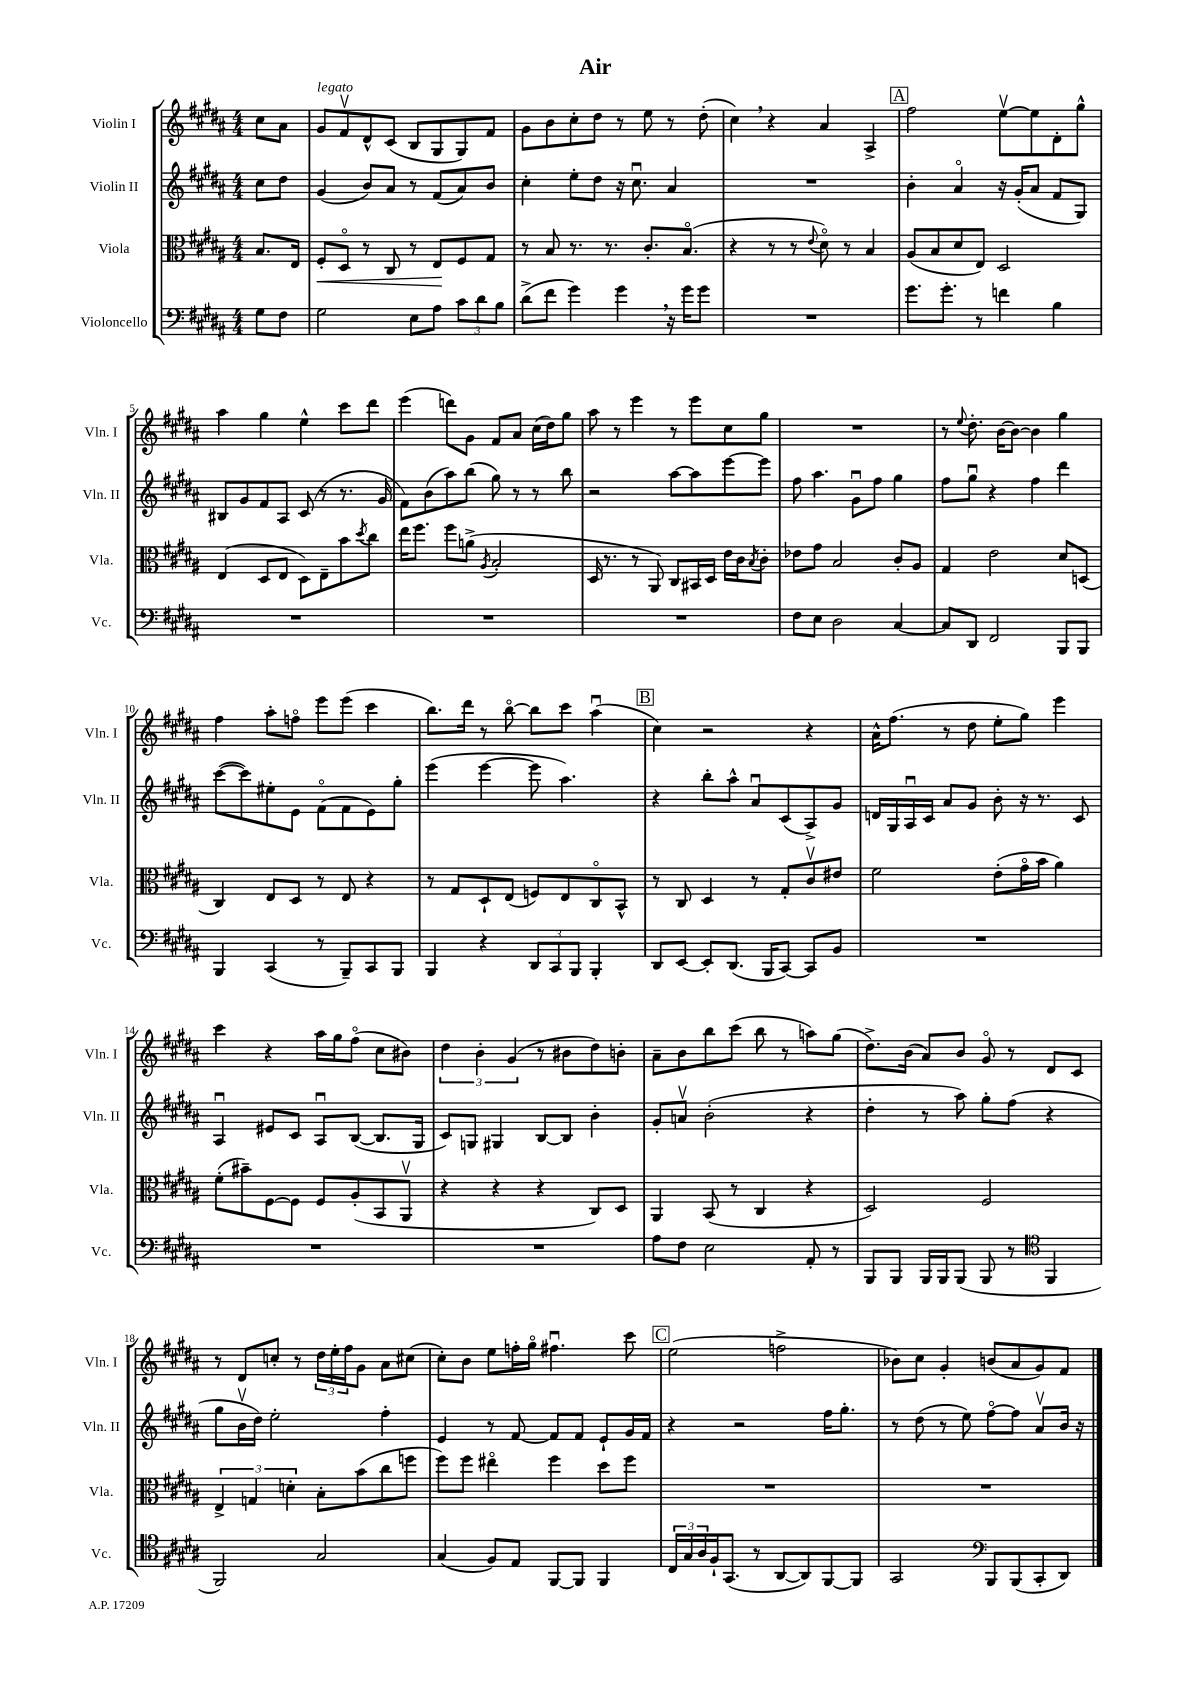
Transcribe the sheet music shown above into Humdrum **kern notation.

**kern	**kern	**kern	**kern
*staff4	*staff3	*staff2	*staff1
*clefF4	*clefC3	*clefG2	*clefG2
*k[f#c#g#d#a#]	*k[f#c#g#d#a#]	*k[f#c#g#d#a#]	*k[f#c#g#d#a#]
*M4/4	*M4/4	*M4/4	*M4/4
8G#	8.B	8cc#	8cc#
8F#	.	8dd#	8a#
.	16E	.	.
=	=	=	=
2G#	8F#'	(4g#	8g#
.	8D#o	.	8f#v
.	8r	8b)	8d#^^
.	8C#	8a#	(8c#
8E	8r	8r	8B
8A#	8E	(8f#	8G#
12c#	8F#	8a#)	8G#)
12d#	.	.	.
.	8G#	8b	8f#
12B	.	.	.
=	=	=	=
(8d#^	8r	4cc#'	8g#
8f#	8B	.	8b
4g#)	8.r	8ee'	8cc#'
.	.	8dd#	8dd#
.	8.r	.	.
4g#	.	16r	8r
.	.	8.cc#u	.
.	8.c#'	.	8ee
16r	.	4a#	8r
16g#	(8.Bo	.	.
8g#	.	.	(8dd#'
=	=	=	=
1r	4r	1r	4cc#)
.	8r	.	4r
.	8r	.	.
.	8qqe	.	.
.	8d#o)	.	4a#
.	8r	.	.
.	4B	.	4A#^
=	=	=	=
8.g#	(8A#	4b'	2ff#
.	8B	.	.
8.g#'	.	.	.
.	8d#	4a#o	.
8r	8E)	.	.
4f	2D#	16r	[8eev
.	.	(16g#'	.
.	.	8a#	8ee]
4B	.	8f#	8d#'
.	.	8G#)	8gg#^^
=	=	=	=
1r	(4E	8B#	4aa#
.	.	8g#	.
.	8D#	8f#	4gg#
.	8E	8A#	.
.	8D#)	(8c#	4ee^^
.	8E~	8r	.
.	8b	8.r	8ccc#
.	8qdd#	.	.
.	8cc#	.	8ddd#
.	.	16g#	.
=	=	=	=
1r	16ee	8f#)	(4eee
.	8.ff#	.	.
.	.	(8b	.
.	8ff#	8aa#)	8ddd)
.	(8a^	(8bb	8g#
.	8qA#	.	.
.	2B'	8gg#)	8f#
.	.	8r	8a#
.	.	8r	(16cc#
.	.	.	16dd#)
.	.	8bb	8gg#
=	=	=	=
1r	16D#	2r	8aa#
.	8.r	.	.
.	.	.	8r
.	8r	.	4eee
.	8AA#)	.	.
.	8C#	[8aa#	8r
.	16BB#	8aa#]	8eee
.	16D#	.	.
.	16e	[8eee	8cc#
.	16c#	.	.
.	8qB	.	.
.	8c#'	8eee]	8gg#
=	=	=	=
8F#	8e-	8ff#	1r
8E	8g#	4.aa#	.
2D#	2B	.	.
.	.	8g#u	.
.	.	8ff#	.
[4C#	8c#'	4gg#	.
.	8A#	.	.
=	=	=	=
8C#]	4G#	8ff#	8r
.	.	.	8qqee
8DD#	.	8gg#u	8.dd#'
2FF#	2e	4r	.
.	.	.	[16b
.	.	.	8b_
.	.	4ff#	4b]
8BBB	8d#	4ddd#	4gg#
8BBB	(8D	.	.
=	=	=	=
4BBB	4C#)	([8ccc#	4ff#
.	.	8ccc#])	.
(4CC#	8E	8ee#'	8aa#'
.	8D#	8e	8ffo
8r	8r	(8f#o	8eee
8BBB~)	8E	8f#	(8eee
8CC#	4r	8e)	4ccc#
8BBB	.	8gg#'	.
=	=	=	=
4BBB	8r	(4eee	8.bb)
.	8G#	.	.
.	.	.	16ddd#
4r	8D#`	[4eee	8r
.	(8E	.	[8bbo
12DD#	8F)	8eee]	8bb]
12CC#	.	.	.
.	8E	4.aa#)	8ccc#
12BBB	.	.	.
4BBB'	8C#o	.	(4aa#u
.	8BB^^	.	.
=	=	=	=
8DD#	8r	4r	4cc#)
[8EE	8C#	.	.
8EE']	4D#	8bb'	2r
(8.DD#	.	8aa#^^	.
.	8r	8a#u	.
16BBB	.	.	.
[8CC#)	8G#'	(8c#	.
8CC#]	8c#v	8A#^)	4r
8BB	8e#	8g#	.
=	=	=	=
1r	2f#	16d	16a#^^
.	.	16G#	(8.ff#
.	.	16A#u	.
.	.	16c#	.
.	.	8a#	8r
.	.	8g#	8dd#
.	(8e'	8b'	8ee'
.	16g#o	16r	8gg#)
.	16b	8.r	.
.	4a#)	.	4eee
.	.	8c#	.
=	=	=	=
1r	(8f#'	4A#u	4ccc#
.	8b#~)	.	.
.	[8F#	8e#	4r
.	8F#]	8c#	.
.	8F#	8A#u	16aa#
.	.	.	16gg#
.	(8A#'	([8B	(8ff#o
.	8BB	8.B]	8cc#
.	8AA#v	.	8b#)
.	.	16G#	.
=	=	=	=
1r	4r	8c#)	6dd#
.	.	8G	.
.	.	.	6b'
.	4r	4G#	.
.	.	.	(6g#
.	4r	[8B	8r
.	.	8B]	8b#
.	8C#)	4b'	8dd#)
.	8D#	.	8b'
=	=	=	=
8A#	4AA#	8g#'	8a#~
8F#	.	8av	8b
2E	(8BB	(2b'	8bb
.	8r	.	(8ccc#
.	4C#	.	8bb
.	.	.	8r
8AA#'	4r	4r	8aa)
8r	.	.	(8gg#
=	=	=	=
8BBB	2D#)	4dd#'	8.dd#^)
8BBB	.	.	.
.	.	.	(16b
16BBB	.	8r	8a#)
16BBB	.	.	.
(8BBB	.	8aa#)	8b
8BBB	2F#	8gg#'	8g#o
8r	.	(8ff#	8r
*clefC4	*	*	*
4FF#	.	4r	8d#
.	.	.	8c#
=	=	=	=
2FF#)	6E^	8gg#	8r
.	.	16bv	8d#
.	6G	.	.
.	.	16dd#)	.
.	.	2ee'	8cc'
.	6d'	.	.
.	.	.	8r
2G#	8B'	.	24dd#
.	.	.	24ee'
.	.	.	24ff#
.	(8b	.	8g#
.	8cc#	4ff#'	8a#
.	8ff	.	(8cc#
=	=	=	=
(4G#	8ff#)	4e	8cc#')
.	8ff#	.	8b
8F#)	4ee#o	8r	8ee
8E	.	[8f#	16ff'
.	.	.	16gg#o
[8FF#	4ff#	8f#]	4.ff#u
8FF#]	.	8f#	.
4FF#	8dd#	8e`	.
.	8ff#	16g#	8ccc#
.	.	16f#	.
=	=	=	=
24C#	1r	4r	(2ee
24G#	.	.	.
24A#	.	.	.
16F#`	.	.	.
(8.GG#	.	.	.
.	.	2r	.
8r	.	.	.
[8AA#	.	.	2ff^
8AA#])	.	.	.
[8FF#	.	16ff#	.
.	.	8.gg#'	.
8FF#]	.	.	.
=	=	=	=
2GG#	1r	8r	8b-)
.	.	(8dd#	8cc#
.	.	8r	4g#'
.	.	8ee)	.
*clefF4	*	*	*
8BBB	.	[8ff#o	(8b
(8BBB	.	8ff#]	8a#
8CC#'	.	8a#v	8g#)
8DD#)	.	16b	8f#
.	.	16r	.
==	==	==	==
*-	*-	*-	*-
